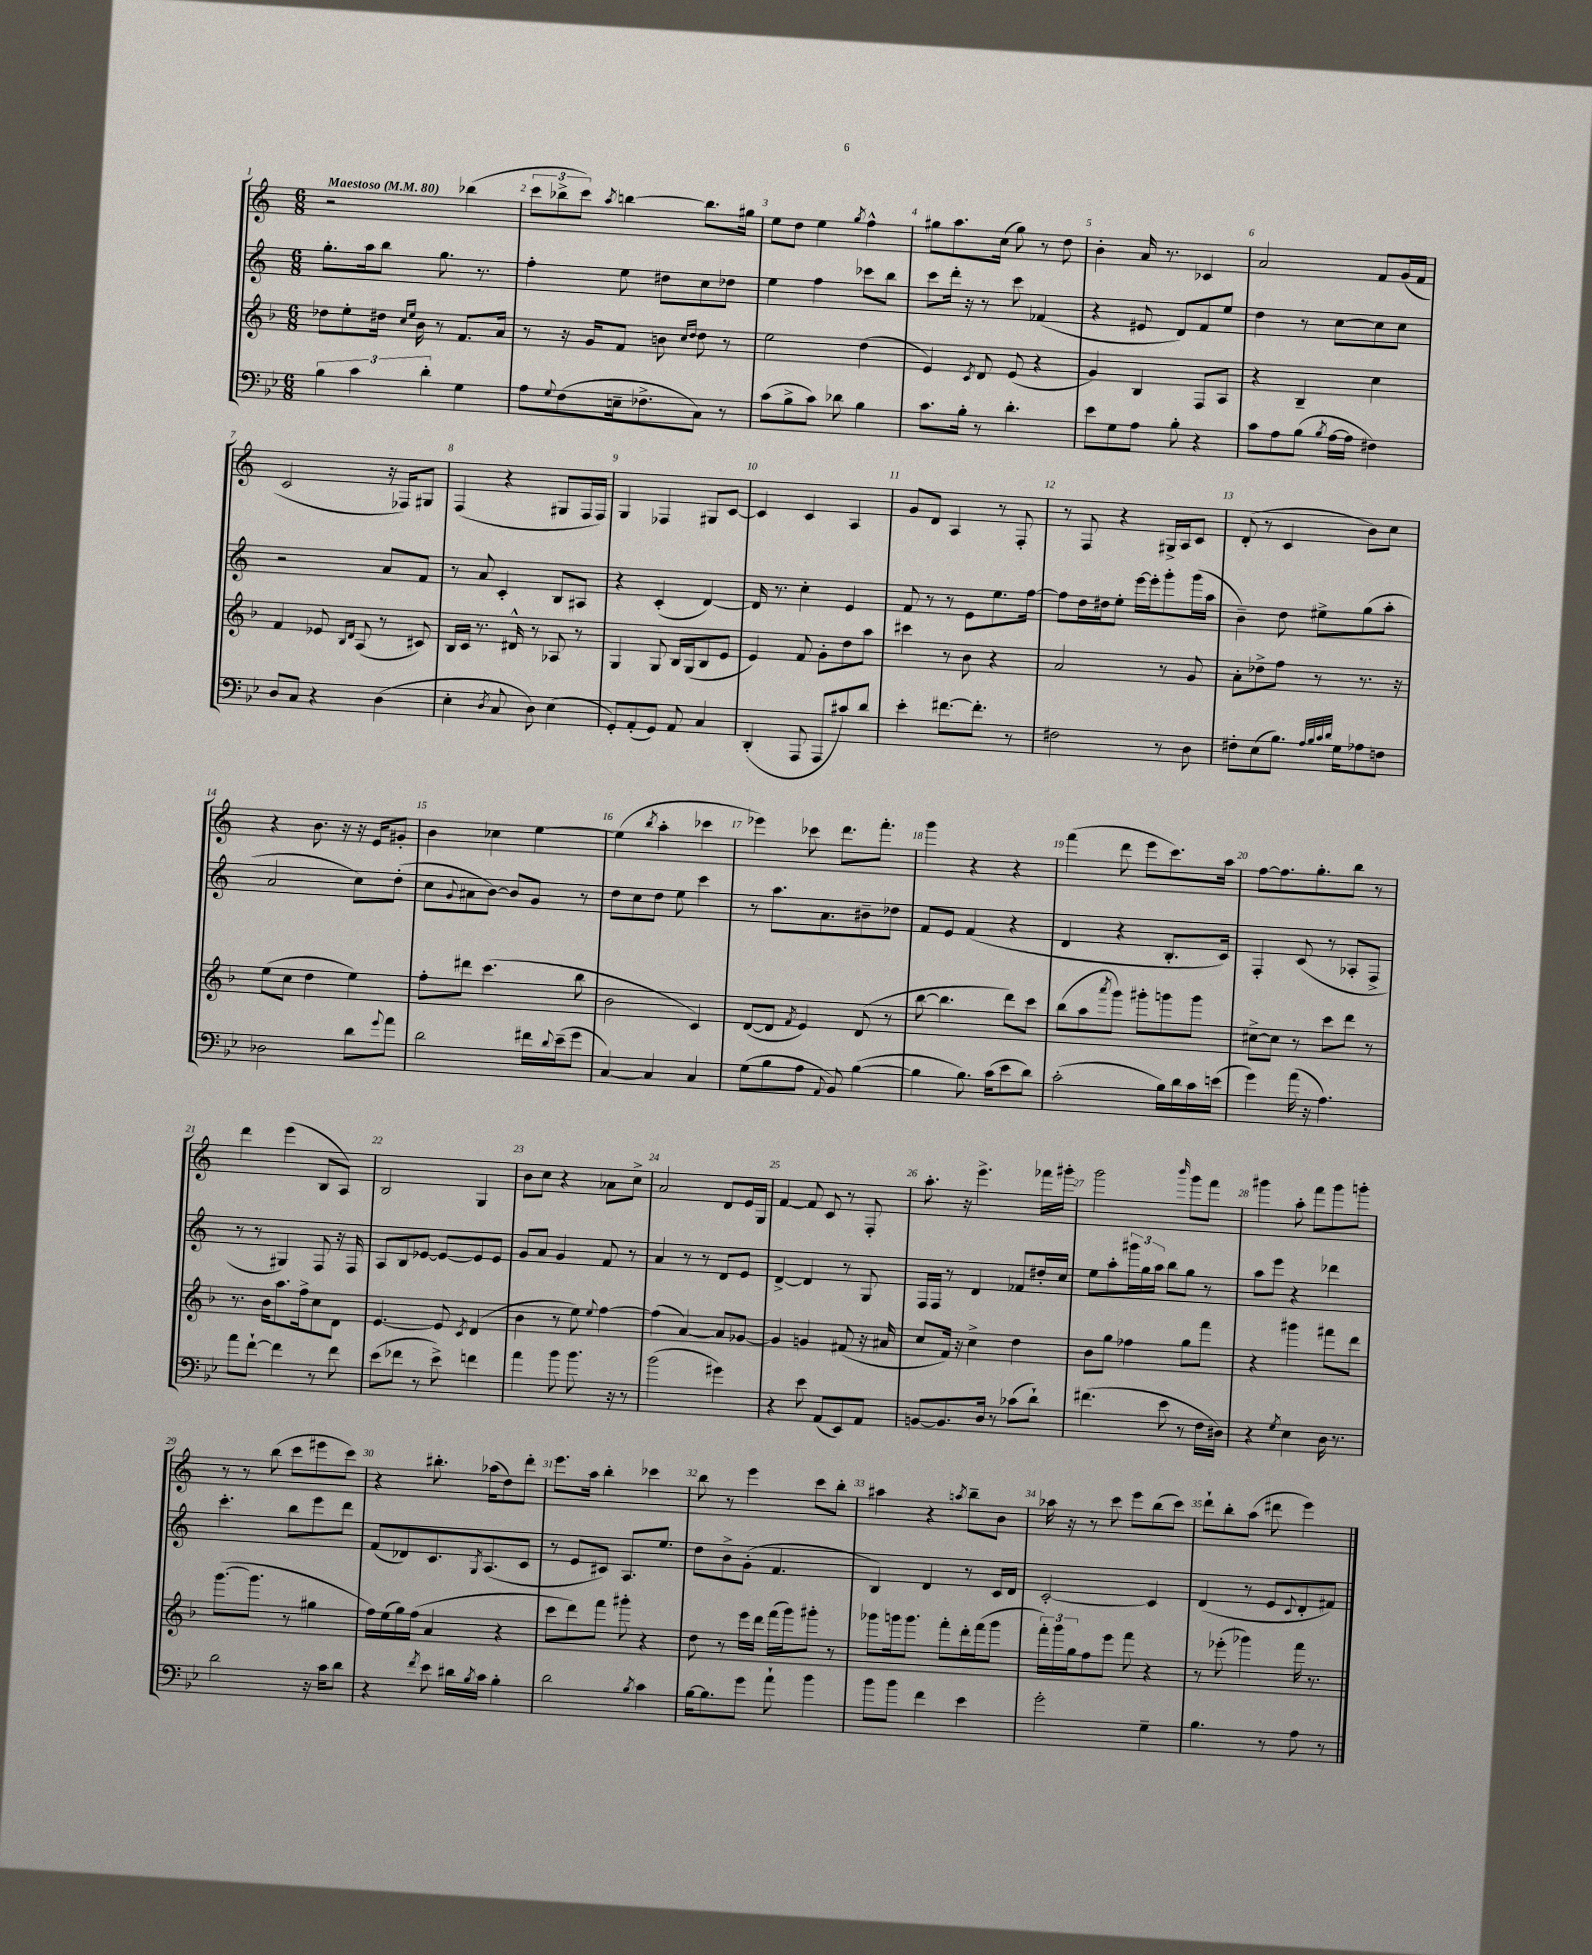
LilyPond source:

<<
\new StaffGroup <<
\new Staff = "s0" {
    \clef treble \key c \major \numericTimeSignature \time 6/8 \tempo "Maestoso" 4 = 80
    r2 bes''4( |
    \tuplet 3/2 { c'''8 bes''8-> c'''8) } \acciaccatura { a''8 } b''4~ b''8. gis''16 |
    e''8 d''8 e''4 \acciaccatura { g''8 } f''4-^ |
    gis''8 a''8. c''16( gis''8) r8 d''8 |
    b'4-. a'16 r8. ces'4 |
    a'2 f'8 g'16( f'16 |
    c'2 r16 fes16) gis8 |
    f4( r4 gis8 f16 f16) |
    g4 fes4 gis8 c'8~ |
    c'4 c'4 a4 |
    g'8 d'8 a4 r8 f8-. |
    r8 f8 r4 gis16-> a16 c'8 |
    d'8-.( r8 c'4 b'8) c''8 |
    r4 b'8. r16 r16 e'16 gis'8-. |
    b'4 ces''4 e''4~ |
    e''4( \acciaccatura { b''8 } a''4-. ces'''4 |
    ees'''4) ces'''8 d'''8. f'''8.-. |
    g'''4 r4 r4 |
    f'''4( d'''8 e'''8 c'''8.) a''16 |
    f''8~ f''8. g''8.-. b''8 r8 |
    d'''4 e'''4( b8 a8) |
    b2 g4 |
    b'8 c''8 r4 aes'8 c''8-> |
    a'2 d'8 e'16 g16 |
    f'4~ f'8 c'8 r8 f8-. |
    a''8.-. r16 e'''4.-> fes'''16 gis'''16-. |
    g'''2 \grace { b'''16 } g'''8 f'''8 |
    gis'''4 a''8-. f'''8 gis'''8 g'''8-. |
    r8 r8 b''8( c'''8 eis'''8 c'''8) |
    r4 bis''8.-. aes''16( d''8) d'''8-. |
    e'''8. a''16 b''4-. ces'''4 |
    b''8 r8 e'''4 c'''8 b''8-. |
    ais''4 r4 \acciaccatura { a''8 } b''8-- b'8 |
    aes''16 r16 r8 c'''8 e'''8 b''8( c'''8) |
    d'''8-! b''8-. a''8( dis'''8 e'''4) \bar "|." |
}
\new Staff = "s1" {
    \clef treble \key c \major \numericTimeSignature \time 6/8
    g''8.-. a''16 b''8 g''8. r8. |
    f''4-. e''8 dis''8 c''8 des''8 |
    e''4 f''4 ces'''8 b''8 |
    c'''8 d'''16-. r16 r8 c'''8 fes'4( |
    r4 eis'8 d'8) f'8 e''8 |
    d''4 r8 c''8~ c''8 c''8 |
    r2 a'8 f'8 |
    r8 a'8 c'4-. b8 ais8 |
    r4 c'4-.( d'4~) |
    d'16 r8. c''4-. e'4 |
    f'8 r8 r8 e'8 e''8. f''16~ |
    f''8 d''16 dis''16 e''8-. e'''16~ e'''16-. g'''8-. g'''16( a''16 |
    b'4--) d''8 eis''8-> g''8( a''8-. |
    a'2 c''8) d''8-.( |
    c''8 \appoggiatura { g'8 } ais'8 b'8~) b'8 g'8 r8 |
    d''8 c''8 d''8 e''8 c'''4 |
    r8 a''8. a'8. bis'8-- des''8 |
    f'8 e'8 f'4( r4 |
    d'4 r4 b8.-. c'16) |
    f4-. c'8( r8 aes8-. f8-> |
    r8 r8 gis4) f8 r16 f16 |
    a8 b8 ees'8~ ees'8~ ees'8 ees'8 |
    g'8 a'8 g'4 f'8 r8 |
    a'4 r8 r8 d'8 e'8 |
    d'4~-> d'4 r8 g8 |
    f16 f16 r8 d'4 fes'8 dis''16-. c''16 |
    e''8 a''8-. \tuplet 3/2 { gis'''16 g''16 a''16 } b''8 g''8 r8 |
    a''8 e'''8 r4 des'''4 |
    c'''4.-. b''8 e'''8 d'''8 |
    f'8( des'8) c'8. \acciaccatura { g8 } a8.( c'8 |
    r8 e'8 cis'8) a8. e''8. |
    d''8 b'8-> g'8-.( f'4. |
    b4) d'4 r8 c'16 d'16 |
    c'2~-. c'4 |
    d'4( r8 e'8 \appoggiatura { c'8 } d'8-. fis'8) \bar "|." |
}
\new Staff = "s2" {
    \clef treble \key f \major \numericTimeSignature \time 6/8
    des''8 e''8-. dis''16 \grace { c''16 e''16 } bes'16 r8 f'8. a'16 |
    r8 r16 g'16 f'8 b'8 \grace { c''16 d''16 } d''8 r8 |
    e''2 d''4( |
    e'4) \acciaccatura { c'8 } d'8 e'8( r4 |
    g'4) bes4 f8 a8 |
    r4 bes4-- c''4 |
    f'4 ees'8 \grace { bes16 d'16 } a8( r8 cis'8) |
    bes16 c'16 r8. dis'16-^ r8 aes8 r8 |
    g4 g8 bes16 g16( bes8 e'8 |
    e'4) f'8 g'8-. d''8 a''8 |
    cis'''4 r8 bes'8 r4 |
    a'2 r8 g'8 |
    a'8-. des''8-> f''8 r8 r8. r16 |
    e''8( c''8 d''4 e''4) |
    f''8-. dis'''8 c'''4.( bes''8 |
    bes'2 c'4) |
    d'8~( d'8 \acciaccatura { f'8 } e'4) d'8( r8 |
    bes''8~ bes''4. d'''8) c'''8 |
    bes''8( a''8 \acciaccatura { a'''8 } g'''8) gis'''8-. g'''8 g'''8 |
    cis''8~-> cis''8 r8 c'''8 d'''8 r8 |
    r8. bes'16 a''8. f''16-> c''8 d'8 |
    e'4.~ e'8 \acciaccatura { c'8 } d'4( |
    bes'4 r8 e''8) \appoggiatura { e''8 } f''4~ |
    f''4( a'4~) a'8 ges'8~ |
    ges'4 g'4 fis'8( r16 ais'16 |
    c''8 f'16) r16 c''4-> d''4 |
    bes'8 g''8 fes''4 g''8 f'''8 |
    r4 gis'''4 fis'''8 d'''8 |
    g'''8.~( g'''8. r8 gis''4 |
    f''16) e''16( g''16) f''16( a'4 r4 |
    c'''8 d'''8) f'''8 gis'''8-. r4 |
    d''8 r8 e'''16 d'''16 f'''16( g'''16) gis'''8-. r8 |
    ges'''8 g'''16 g'''8. f'''8-. d'''16-. f'''16( g'''8 |
    \tuplet 3/2 { f'''16-.) g'''16 g''16 } f''8 e'''8 f'''8 r4 |
    r8 ees'''8-.( ges'''4) f'''16 r8. \bar "|." |
}
\new Staff = "s3" {
    \clef bass \key bes \major \numericTimeSignature \time 6/8
    \tuplet 3/2 { bes4 c'4 d'4-. } g4 |
    a8 \appoggiatura { g8 } f8( e16-- fes8.-> c8) r8 |
    c'8( bes8-> c'8) des'8 bes4 |
    c'8. bes16-. r8 d'4.-. |
    ees'8 g8 a8 bes8-. r4 |
    c'8 a8 bes8( \acciaccatura { bes8 } a16~ a16 fis4) |
    d8 c8 r4 d4( |
    ees4-. \acciaccatura { d8 } c8 d8) ees4( |
    g,8-.) a,8-.( g,8) a,8 c4 |
    d,4-.( a,,8 a,,8 cis'8) d'8 |
    ees'4-. fis'8.~ fis'8.-. r8 |
    fis2 r8 d8 |
    fis8-. ees8( bes8.) \grace { a32 bes32 c'32 d'32 } g16 aes8 f8 |
    des2 d'8 \appoggiatura { g'8 } a'8 |
    d'2 fis'16 \appoggiatura { d'8 } ees'16--( g'8 |
    c4~) c4 c4 |
    g8( bes8 a8 \appoggiatura { a,8 } bes,8) bes4~( |
    bes4 bes8.) c'16( ees'8 d'8) |
    c'2-.( bes16) d'16 c'16 e'16( |
    g'4) a'16( r16 a4.) |
    a'8 f'8~-! f'4 r8 f'8 |
    ees'8( fes'8 r8 ees'8->) f'4 |
    a'4 bes'8 bes'8. r16 r8 |
    bes'2( gis'4) |
    r4 ees'8 a,8( ees,8) a,8 |
    b,8~ b,8. d16 r8 ces'8( d'8-!) |
    fis'4.( ees'8 r8 f16 dis16) |
    r4 \acciaccatura { g8 } ees4 d16 r8. |
    d'2 r16 c'16 d'8 |
    r4 \acciaccatura { f'8 } ees'8 dis'16 \acciaccatura { bes8 } c'16 bes4-. |
    d'2 \acciaccatura { bes8 } c'4 |
    bes16~ bes8. g'8 a'8-! bes'4 |
    bes'8 bes'8 f'4 ees'4 |
    g'2-. g4-- |
    bes4. r8 a8 r8 \bar "|." |
}
>>
>>
\layout { \context { \Score \override BarNumber.break-visibility = ##(#f #t #t) barNumberVisibility = #all-bar-numbers-visible } }
